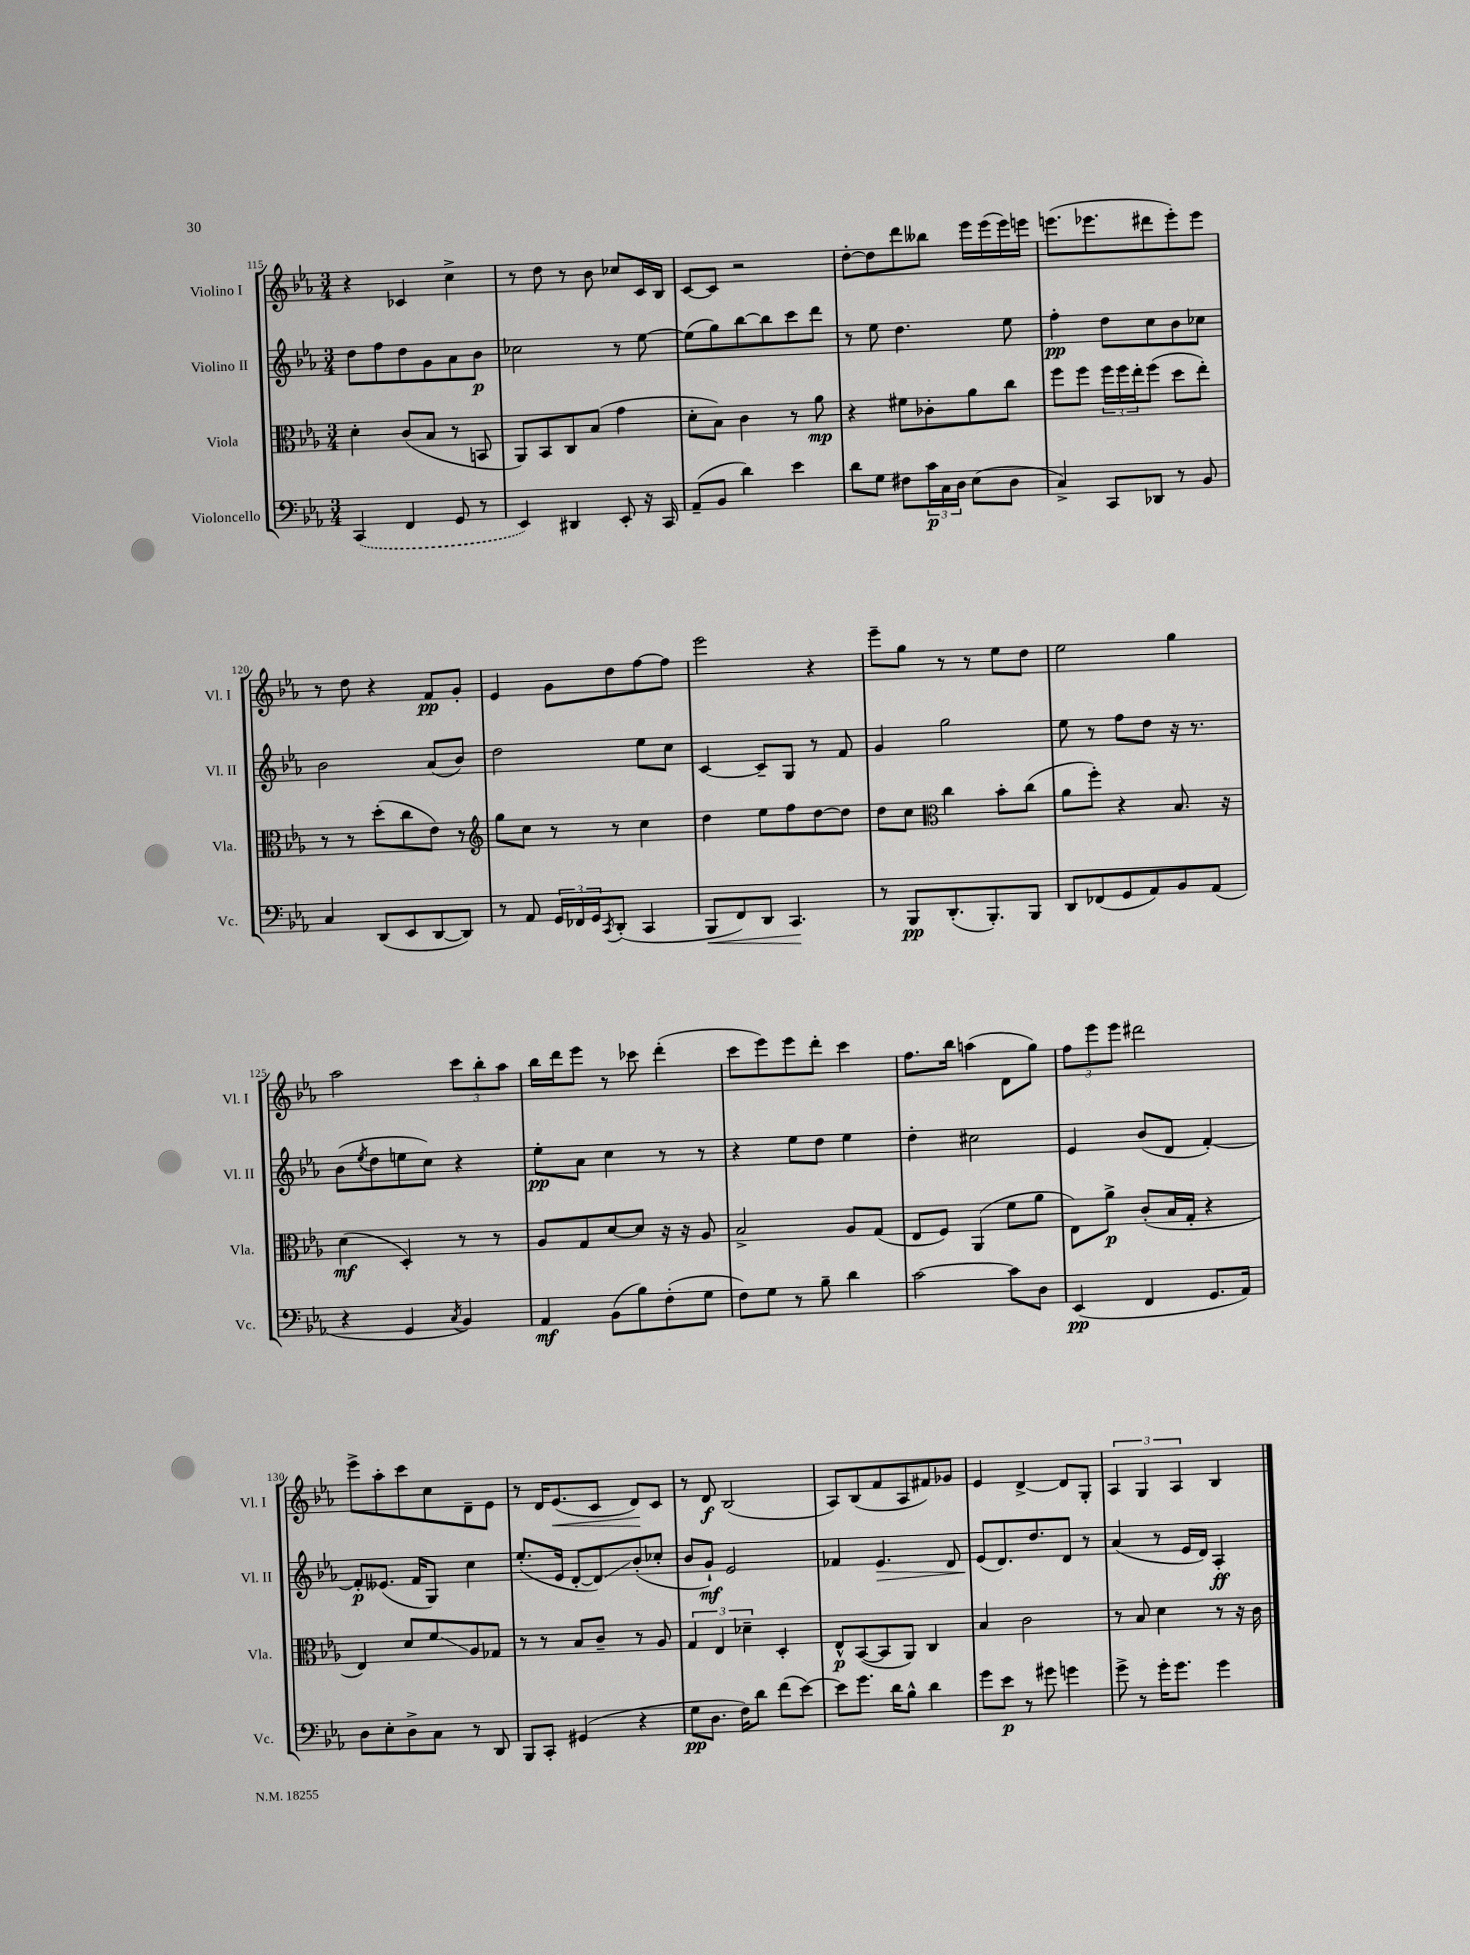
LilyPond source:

<<
\new StaffGroup <<
\new Staff = "s0" \with { instrumentName = "Violino I" shortInstrumentName = "Vl. I" } {
    \clef treble \key ees \major \numericTimeSignature \time 3/4
    r4 ces'4 c''4-> |
    r8 d''8 r8 bes'8 ces''8 c'16 bes16 |
    c'8~ c'8 r2 |
    d''8~-. d''8 d'''8 beses''8 ees'''16 ees'''16( ees'''16) e'''16 |
    e'''8.( ees'''8. dis'''8 ees'''8-.) ees'''8 |
    r8 d''8 r4 f'8\pp g'8-. |
    ees'4 g'8 d''8 f''8~ f''8 |
    ees'''2 r4 |
    ees'''8-- g''8 r8 r8 ees''8 d''8 |
    ees''2 g''4 |
    aes''2 \tuplet 3/2 { c'''8 bes''8-. aes''8 } |
    bes''16 d'''16 ees'''8 r8 ces'''8 d'''4-.( |
    c'''8 ees'''8) ees'''8 d'''8-. c'''4 |
    f''8. bes''16 a''4( d'8 g''8) |
    \tuplet 3/2 { f''8 ees'''8 ees'''8 } dis'''2 |
    ees'''8-> aes''8-. c'''8 c''8 d'8-- ees'8 |
    r8 d'16 ees'8.\<( c'8 d'8\!) c'8 |
    r8 d'8\f bes2( |
    aes8) bes8( f'8 aes8 fis'8) ges'8 |
    ees'4 d'4~-> d'8 g8-. |
    \tuplet 3/2 { aes4 g4 aes4 } bes4 \bar "|." |
}
\new Staff = "s1" \with { instrumentName = "Violino II" shortInstrumentName = "Vl. II" } {
    \clef treble \key ees \major \numericTimeSignature \time 3/4
    d''8 f''8 d''8 g'8 aes'8 bes'8\p |
    ces''2 r8 ees''8~ |
    ees''8( g''8) bes''8~ bes''8 c'''8 d'''8 |
    r8 ees''8 d''4. ees''8 |
    f''4-.\pp d''8 c''8 bes'8 ces''8 |
    bes'2 aes'8( bes'8) |
    d''2 ees''8 c''8 |
    c'4~ c'8-- g8 r8 f'8 |
    g'4 g''2 |
    ees''8 r8 f''8 d''8 r16 r8. |
    bes'8( \acciaccatura { ees''8 } d''8 e''8 c''8) r4 |
    ees''8-.\pp aes'8 c''4 r8 r8 |
    r4 ees''8 d''8 ees''4 |
    d''4-. cis''2 |
    ees'4 bes'8( d'8 f'4~-.) |
    f'8-.\p eeses'8.( f'16 g8) c''4 |
    ees''8.-.( ees'16 d'8~-. d'8\glissando) bes'8-.( ces''8-. |
    bes'8 g'8-!\mf) ees'2 |
    fes'4 ees'4.\> d'8 |
    ees'8\!( d'8.) d''8. d'8 r8 |
    aes'4( r8 ees'16 d'16) aes4-.\ff \bar "|." |
}
\new Staff = "s2" \with { instrumentName = "Viola" shortInstrumentName = "Vla." } {
    \clef alto \key ees \major \numericTimeSignature \time 3/4
    d'4-. c'8( bes8 r8 b,8 |
    aes,8) bes,8 c8 bes8( g'4 |
    d'8-. bes8) c'4 r8 aes'8\mp |
    r4 fis'8 ces'8-. aes'8 c''8 |
    f''8 f''8 \tuplet 3/2 { f''16 f''16 ees''16-. } f''8( d''8 ees''8-.) |
    r8 r8 d''8-.( c''8 ees'8) r8 |
    \clef treble g''8 c''8 r8 r8 c''4 |
    d''4 ees''8 f''8 d''8~ d''8 |
    d''8 c''8 \clef alto c''4 bes'8-. c''8( |
    aes'8 f''8-.) r4 bes8. r16 |
    d'4\mf( d4-.) r8 r8 |
    aes8 g8 d'8~ d'8 r16 r16 aes8 |
    bes2-> aes8 g8( |
    ees8 f8) aes,4( f'8 aes'8 |
    ees8) aes'8->\p c'8-.( bes16 g16-. r4 |
    ees4) d'8 f'8\glissando aes8 ges8 |
    r8 r8 bes8 c'8-- r8 aes8 |
    \tuplet 3/2 { g4 ees4 des'4-- } d4-. |
    ees8-^\p bes,8~( bes,8 aes,8) c4 |
    bes4 c'2 |
    r8 bes8 d'4 r8 r16 c'16 \bar "|." |
}
\new Staff = "s3" \with { instrumentName = "Violoncello" shortInstrumentName = "Vc." } {
    \clef bass \key ees \major \numericTimeSignature \time 3/4
    \once \slurDashed c,4( f,4 g,8 r8 |
    ees,4) dis,4 ees,8-. r16 c,16 |
    aes,8--( bes,8 d'4) ees'4 |
    d'8 g8 fis8 \tuplet 3/2 { c'16\p c16 d16 } ees8( d8 |
    c4->) c,8 des,8 r8 bes,8 |
    c4 d,8( ees,8 d,8~ d,8) |
    r8 aes,8 \tuplet 3/2 { g,16 fes,16 g,16 } \acciaccatura { c,8 } d,8-.( c,4 |
    bes,,8\< f,8) d,8 c,4.\! |
    r8 bes,,8\pp d,8.-.( bes,,8.-.) bes,,8 |
    d,8 fes,8( g,8 aes,8) bes,8 aes,8( |
    r4 g,4 \acciaccatura { c8 } bes,4) |
    aes,4\mf bes,8( bes8) f8-.( g8 |
    f8) g8 r8 bes8-- d'4 |
    c'2~ c'8 d8 |
    ees,4\pp( f,4 g,8. aes,16) |
    d8 ees8-. d8-> c8 r8 d,8 |
    bes,,8 c,8-. gis,4( r4 |
    g8\pp d8. f16) d'8 f'8( ees'8~) |
    ees'8 g'8. d'16 bes8-^ d'4 |
    g'8 ees'8\p r8 gis'8 g'4 |
    g'8-> r8 g'16-. g'8. g'4 \bar "|." |
}
>>
>>
\layout { \context { \Score currentBarNumber = #115 } }
